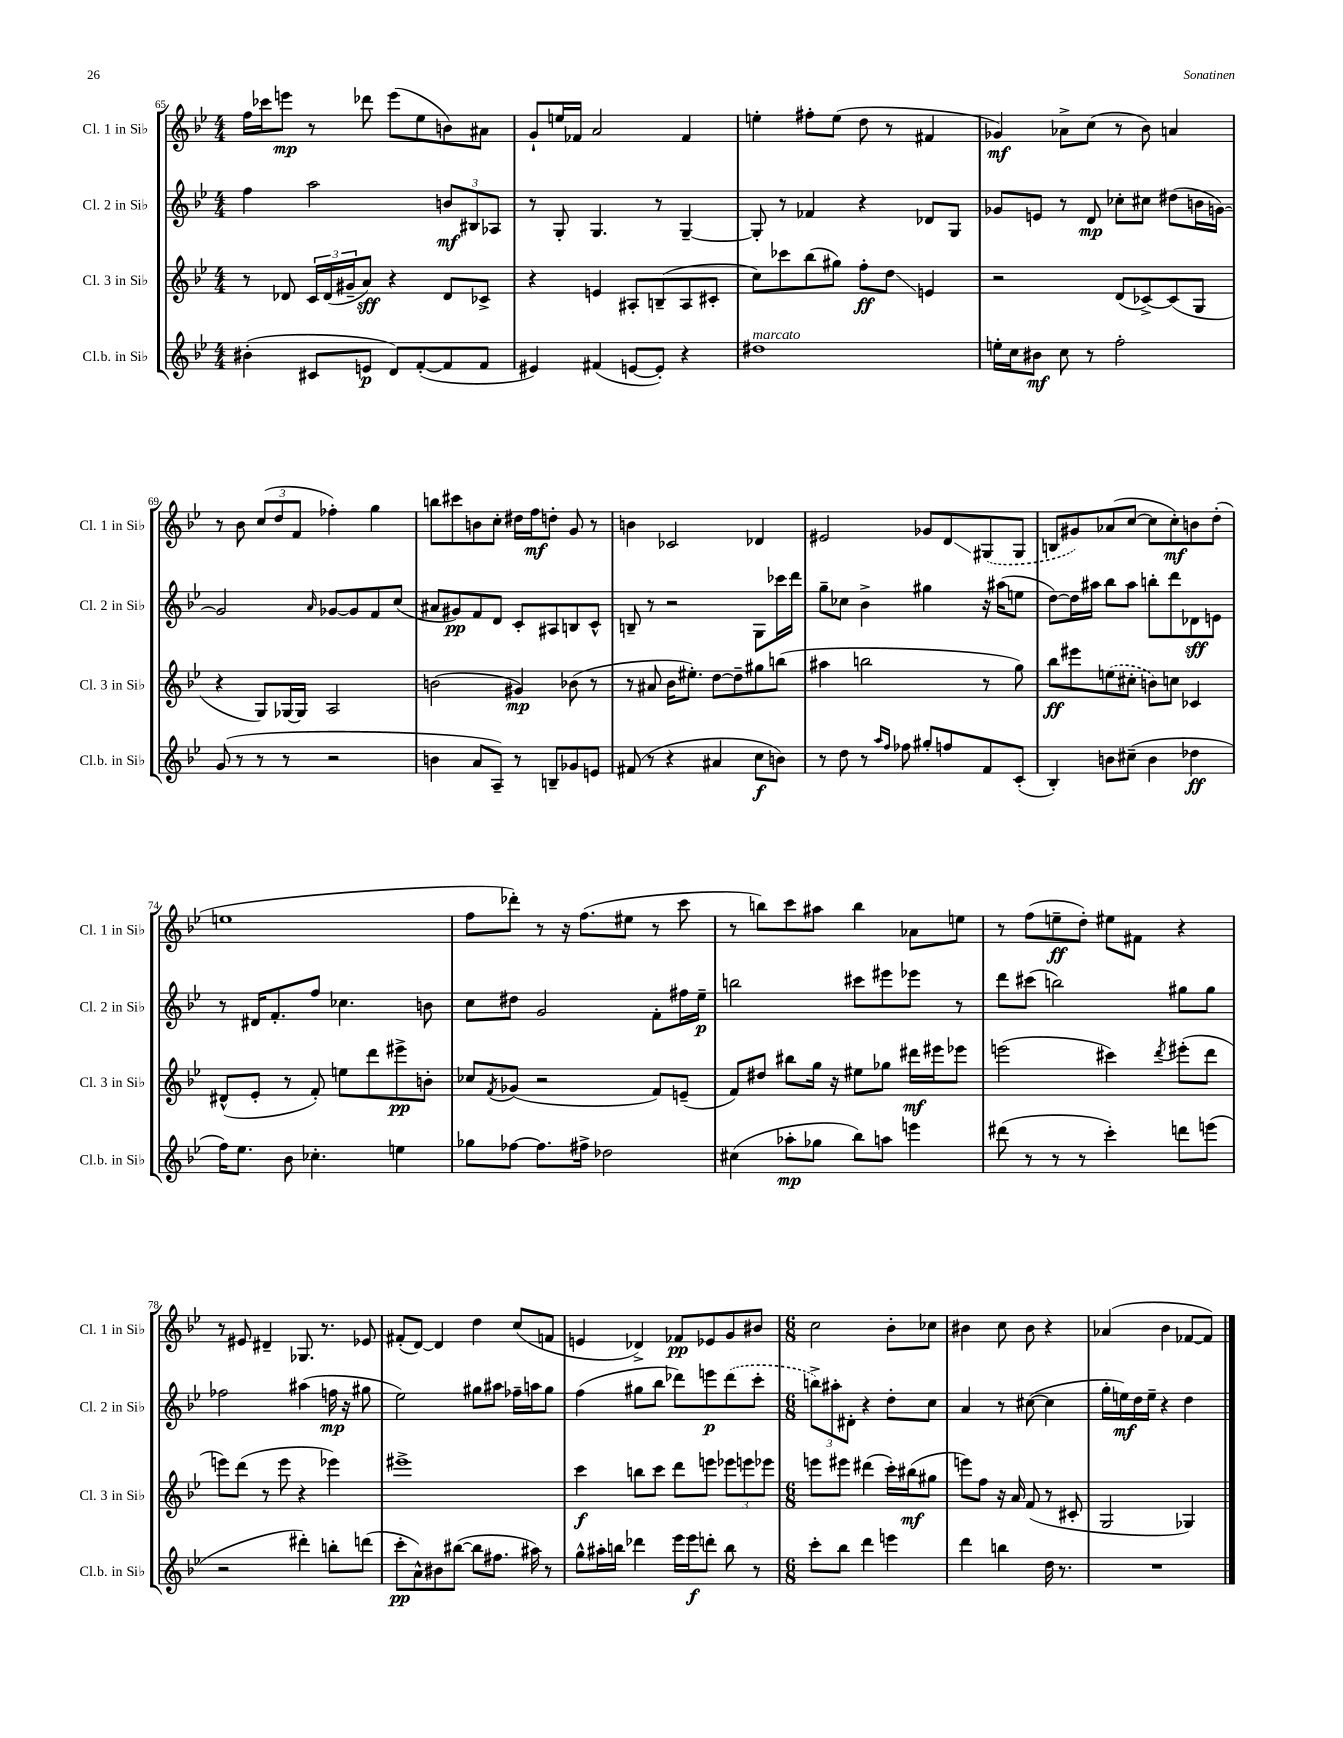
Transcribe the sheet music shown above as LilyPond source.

<<
\new StaffGroup <<
\new Staff = "s0" \with { instrumentName = "Cl. 1 in Sib" shortInstrumentName = "Cl. 1 in Sib" } {
    \clef treble \key bes \major \numericTimeSignature \time 4/4
    f''16 ces'''16 e'''8\mp r8 des'''8 e'''8( ees''8 b'8) ais'8 |
    g'8-! e''16 fes'16 a'2 fes'4 |
    e''4-. fis''8-. e''8( d''8 r8 fis'4 |
    ges'4\mf) aes'8-> c''8( r8 bes'8) a'4 |
    r8 bes'8 \tuplet 3/2 { c''8( d''8 f'8 } fes''4-.) g''4 |
    b''8 cis'''8 b'8 c''8-. dis''16 f''16\mf d''8-. g'8 r8 |
    b'4 ces'2 des'4 |
    eis'2 ges'8 d'8\glissando \once \slurDashed gis8( gis8 |
    b8 gis'8) aes'8( c''8~ c''8 c''8-.\mf) b'8 d''8-.( |
    e''1 |
    f''8 des'''8-.) r8 r16 f''8.( eis''8 r8 c'''8 |
    r8 b''8) c'''8 ais''8 b''4 aes'8 e''8 |
    r8 f''8( e''8--\ff d''8-.) eis''8 fis'8 r4 |
    r8 eis'8 dis'4-- ges8. r8. ees'8 |
    fis'8-.( d'8~) d'4 d''4 c''8( f'8 |
    e'4 des'4->) fes'8\pp ees'8 g'8 bis'8 |
    \numericTimeSignature \time 6/8 c''2 bes'8-. ces''8 |
    bis'4 c''8 bis'8 r4 |
    aes'4( bes'4 fes'8~ fes'8) \bar "|." |
}
\new Staff = "s1" \with { instrumentName = "Cl. 2 in Sib" shortInstrumentName = "Cl. 2 in Sib" } {
    \clef treble \key bes \major \numericTimeSignature \time 4/4
    f''4 a''2 \tuplet 3/2 { b'8\mf bis8 aes8 } |
    r8 g8-. g4. r8 g4~-- |
    g8-. r8 fes'4 r4 des'8 g8 |
    ges'8 e'8 r8 d'8\mp ces''8-. cis''8 dis''8( b'16 g'16~) |
    g'2 \grace { a'16 } ges'8~ ges'8 f'8 c''8( |
    ais'8 gis'8\pp) f'8 d'8 c'8-. ais8 b8 c'8-^ |
    b8-- r8 r2 g8 ces'''16 d'''16 |
    g''8-- ces''8 bes'4-> gis''4 r16 ais''16( e''8 |
    d''8~) d''16 ais''16 bes''8 ais''8 b''8-. d'''8 des'8\sff e'8 |
    r8 dis'16 f'8.-. f''8 ces''4. b'8 |
    c''8 dis''8 g'2 f'8-. fis''16 ees''16--\p |
    b''2 cis'''8 eis'''8 ees'''8 r8 |
    d'''8 cis'''8( b''2) gis''8 gis''8 |
    fes''2 ais''4( f''16\mp r16 gis''8 |
    ees''2) gis''8 ais''8 fes''16-- a''16 gis''8 |
    f''4( gis''8 bes''8 des'''8) e'''8\p \once \slurDashed des'''8( c'''8-. |
    \numericTimeSignature \time 6/8 \tuplet 3/2 { b''8->) ais''8-. dis'8-. } r4 d''8-. c''8 |
    a'4 r8 cis''8~( cis''4 |
    g''16-. e''16\mf) d''16 e''16-- r4 d''4 \bar "|." |
}
\new Staff = "s2" \with { instrumentName = "Cl. 3 in Sib" shortInstrumentName = "Cl. 3 in Sib" } {
    \clef treble \key bes \major \numericTimeSignature \time 4/4
    r8 des'8 \tuplet 3/2 { c'16 des'16( gis'16-- } a'8\sff) r4 des'8 ces'8-> |
    r4 e'4 ais8-. b8--( ais8 cis'8-. |
    c''8) ces'''8 bes''8( gis''8) f''8-.\ff d''8\glissando e'4 |
    r2 d'8( ces'8~->) ces'8( g8 |
    r4 g8) ges16~ ges16 a2 |
    b'2( gis'4\mp) bes'8( r8 |
    r8 ais'8 bes'16 eis''8.-.) d''8~ d''8-- gis''8 b''8( |
    ais''4 b''2 r8 g''8) |
    bes''8\ff eis'''8 \once \slurDashed e''8( cis''8-. b'8) c''8 ces'4 |
    dis'8-^( ees'8-. r8 f'8-.) e''8 d'''8 eis'''8->\pp b'8-. |
    ces''8 \acciaccatura { f'8 } ges'8( r2 f'8) e'8--( |
    f'8) dis''8 bis''8 g''16 r16 eis''8 ges''8 dis'''16\mf eis'''16 ees'''8 |
    e'''2( cis'''4) \acciaccatura { d'''8 } eis'''8-.( d'''8 |
    e'''8) d'''8( r8 e'''8 r4 ees'''4) |
    eis'''1-> |
    c'''4\f b''8 c'''8 d'''8 e'''8 \tuplet 3/2 { ees'''8 e'''8 ees'''8 } |
    \numericTimeSignature \time 6/8 e'''8 eis'''8 dis'''4( c'''16-.) bis''16\mf( gis''8 |
    e'''8) f''8 r16 a'16 f'8( r8 cis'8-. |
    g2 ges4) \bar "|." |
}
\new Staff = "s3" \with { instrumentName = "Cl.b. in Sib" shortInstrumentName = "Cl.b. in Sib" } {
    \clef treble \key bes \major \numericTimeSignature \time 4/4
    bis'4-.( cis'8 e'8\p d'8) f'8~-.( f'8 f'8 |
    eis'4) fis'4( e'8~ e'8-.) r4 |
    dis''1^\markup { \italic "marcato" } |
    e''16-. c''16 bis'8\mf c''8 r8 f''2-. |
    g'8( r8 r8 r8 r2 |
    b'4 a'8 a8--) r8 b8-- ges'8 e'8 |
    fis'8( r8 r4 ais'4 c''8\f b'8) |
    r8 d''8 r8 \grace { a''16 f''16 } fes''8 gis''8-. f''8 f'8 c'8-.( |
    bes4-.) b'8 cis''8--( b'4 des''4\ff |
    f''16) ees''8. bes'8 ces''4.-. e''4 |
    ges''8 fes''8~ fes''8. fis''16-> des''2 |
    cis''4( aes''8-.\mp ges''8 bes''8) a''8 e'''4 |
    dis'''8( r8 r8 r8 c'''4-.) d'''8 e'''8( |
    r2 dis'''4-.) b''8-. d'''8( |
    c'''8-.\pp a'8-^) bis'8 bis''8~( bis''8 fis''8. ais''16) r8 |
    g''8-^ ais''16-. b''16 des'''4 ees'''16 ees'''16\f d'''8-. b''8 r8 |
    \numericTimeSignature \time 6/8 c'''8-. bes''8 d'''4 e'''4 |
    d'''4 b''4 d''16 r8. |
    R2. \bar "|." |
}
>>
>>
\layout { \context { \Score currentBarNumber = #65 } }
